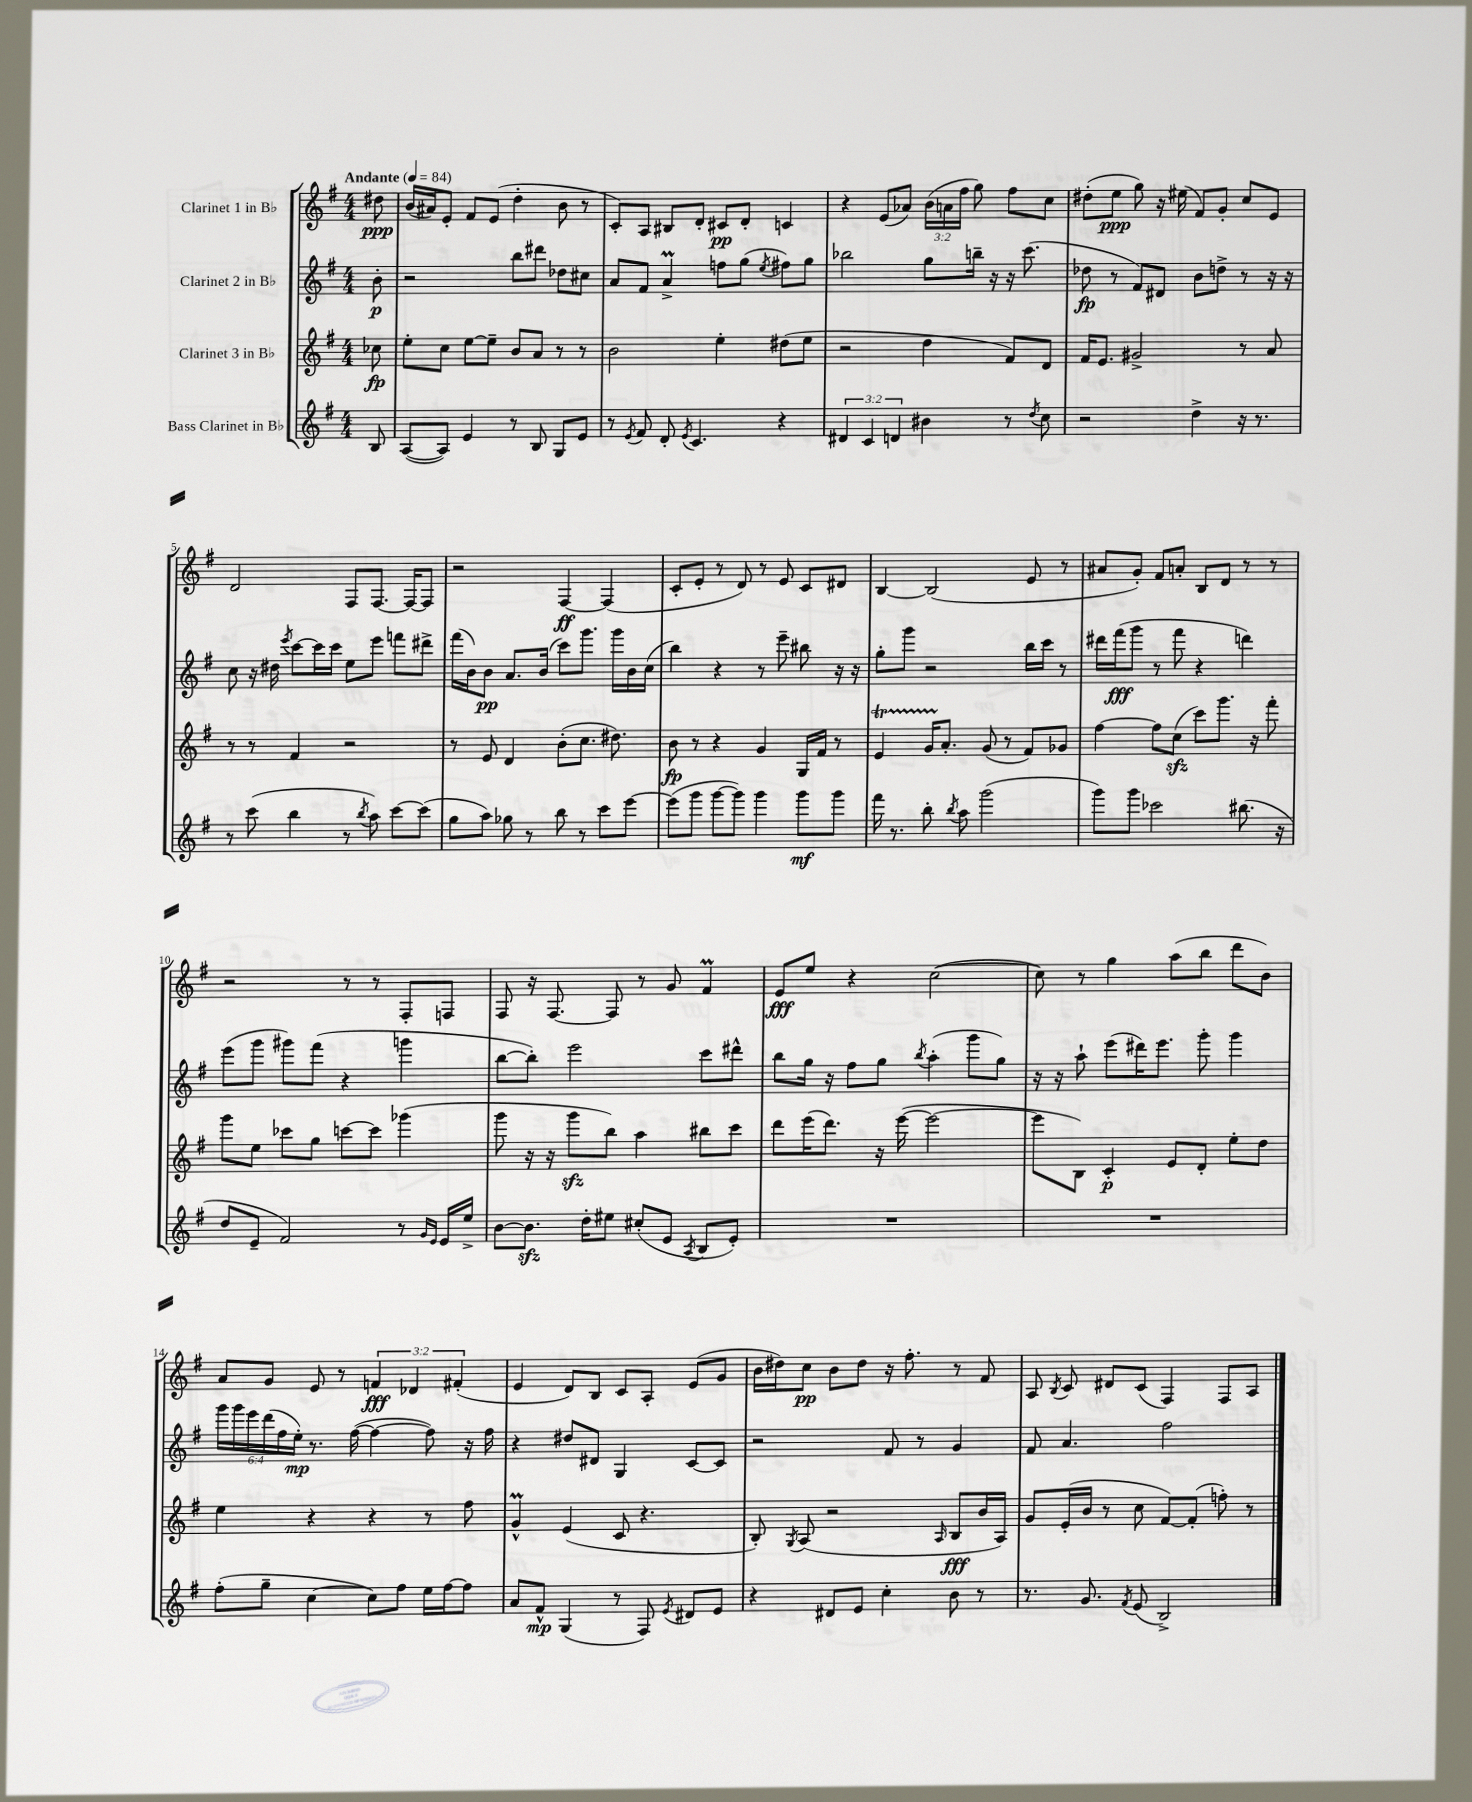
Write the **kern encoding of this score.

**kern	**dynam	**kern	**dynam	**kern	**dynam	**kern	**dynam
*part4	*part4	*part3	*part3	*part2	*part2	*part1	*part1
*staff4	*staff4	*staff3	*staff3	*staff2	*staff2	*staff1	*staff1
*I"Bass Clarinet in B♭	*	*I"Clarinet 3 in B♭	*	*I"Clarinet 2 in B♭	*	*I"Clarinet 1 in B♭	*
*clefG2	*	*clefG2	*	*clefG2	*	*clefG2	*
*k[f#]	*	*k[f#]	*	*k[f#]	*	*k[f#]	*
*M4/4	*	*M4/4	*	*M4/4	*	*M4/4	*
*MM84	*	*MM84	*	*MM84	*	*MM84	*
=	=	=	=	=	=	=	=
!	!	!	!	!	!	!LO:TX:a:B:t=Andante	!
8B/	.	8cc-X\	fp	8b'\	p	8dd#X\	ppp
=1	=1	=1	=1	=1	=1	=1	=1
([8A/L	.	8ee'\L	.	2r	.	(16b/LL	.
.	.	.	.	.	.	16a#X/J)	.
8A/J])	.	8cc\J	.	.	.	8e'/J	.
4e/	.	[8ee\L	.	.	.	8f#/L	.
.	.	8ee~\J]	.	.	.	(8e/J	.
8r	.	8b/L	.	8bb\L	.	4dd'\	.
8B/	.	8a/J	.	8ddd#X\J	.	.	.
8G/L	.	8r	.	8dd-X\L	.	8b\	.
8e/J	.	8r	.	8cc#X\J	.	8r	.
=2	=2	=2	=2	=2	=2	=2	=2
8r	.	2b\	.	8a/L	.	8c'/L)	.
8qe/	.	.	.	.	.	.	.
8f#/	.	.	.	8f#/J	.	8A/J	.
8d'/	.	.	.	4aM^/	.	8B#X/L	.
8qe/	.	.	.	.	.	.	.
4.c/	.	.	.	.	.	8d'/J	.
.	.	4ee'\	.	8ffn\L	.	8c#X/L	pp
.	.	.	.	(8gg\J	.	8d'/J	.
.	.	.	.	8qee/	.	.	.
4r	.	(8dd#X\L	.	8ff#X\L)	.	4cn/	.
.	.	8ee\J	.	8gg\J	.	.	.
=3	=3	=3	=3	=3	=3	=3	=3
6d#X/	.	2r	.	2bb-X\	.	4r	.
6c/	.	.	.	.	.	.	.
.	.	.	.	.	.	(8e/L	.
6dn/	.	.	.	.	.	.	.
.	.	.	.	.	.	8a-X/J)	.
4b#X\	.	4dd\	.	8gg\L	.	(24b\LL	.
.	.	.	.	.	.	24an\	.
.	.	.	.	.	.	24ff#\JJ	.
.	.	.	.	16bbn~\Jk	.	8gg\)	.
.	.	.	.	16r	.	.	.
8r	.	8f#/L)	.	16r	.	8ff#\L	.
.	.	.	.	(8.ccc\	.	.	.
8qdd/	.	.	.	.	.	.	.
8cc\	.	8d/J	.	.	.	8cc\J	.
=4	=4	=4	=4	=4	=4	=4	=4
2r	.	16f#/KL	.	8dd-X\	fp	(8dd#X'\L	.
.	.	8.e/J	.	.	.	.	.
.	.	.	.	8r	.	8ee\J	ppp
.	.	2g#X^/	.	8f#/L)	.	8gg\)	.
.	.	.	.	8d#X/J	.	16r	.
.	.	.	.	.	.	(16ee#X\	.
4dd^\	.	.	.	8b\L	.	8f#/L)	.
.	.	.	.	8ddn^\J	.	8g'/J	.
16r	.	8r	.	8r	.	8cc/L	.
8.r	.	.	.	.	.	.	.
.	.	8a/	.	16r	.	8e/J	.
.	.	.	.	16r	.	.	.
!!LO:LB:g=z
=5	=5	=5	=5	=5	=5	=5	=5
8r	.	8r	.	8cc\	.	2d/	.
(8ccc\	.	8r	.	16r	.	.	.
.	.	.	.	16dd#X\	.	.	.
.	.	.	.	8qeee/	.	.	.
4bb\	.	4f#/	.	[8ccc\L	.	.	.
.	.	.	.	16ccc\L]	.	.	.
.	.	.	.	16ccc\JJ	.	.	.
8r	.	2r	.	8ee\L	.	8F#/L	.
8qbb/	.	.	.	.	.	.	.
8aa\)	.	.	.	8eee\J	.	[8.F#/J	.
[8ccc\L	.	.	.	8fffn\L	.	.	.
.	.	.	.	.	.	16F#/KL_	.
(8ccc\J]	.	.	.	8ddd#X^\J	.	8F#/J]	.
=6	=6	=6	=6	=6	=6	=6	=6
8gg\L	.	8r	.	(16fff#\LL	.	2r	.
.	.	.	.	16b\J)	.	.	.
8aa\J)	.	8e/	.	8b\J	pp	.	.
8gg-X\	.	4d/	.	8.a/L	.	.	.
8r	.	.	.	.	.	.	.
.	.	.	.	(16b/Jk	.	.	.
8bb\	.	(8b'\L	.	8ccc\L)	.	[4F#/	ff
8r	.	8.cc\J	.	8.ggg\J	.	.	.
8ccc\L	.	.	.	.	.	(4F#/]	.
.	.	8.dd#X\)	.	16ggg\LL	.	.	.
[8eee\J	.	.	.	16b\	.	.	.
.	.	.	.	(16cc\JJ	.	.	.
=7	=7	=7	=7	=7	=7	=7	=7
(8eee\L]	.	8b\	fp	4bb\)	.	8c'/L	.
8ggg\J	.	8r	.	.	.	8e'/J	.
[8ggg\L	.	4r	.	4r	.	8r	.
8ggg\J])	.	.	.	.	.	8d/)	.
4ggg\	.	4g/	.	8r	.	8r	.
.	.	.	.	8eee~\	.	8e/	.
8ggg\L	mf	16G/LL	.	8bb#X\	.	8c/L	.
.	.	16f#/JJ	.	.	.	.	.
8ggg\J	.	8r	.	16r	.	8d#X/J	.
.	.	.	.	16r	.	.	.
=8	=8	=8	=8	=8	=8	=8	=8
16fff#\	.	4eT/	.	8gg'\L	.	[4B/	.
8.r	.	.	.	.	.	.	.
.	.	.	.	8ggg\J	.	.	.
8bb'\	.	16gTTT/KL	.	2r	.	(2B/]	.
.	.	8.a'/J	.	.	.	.	.
8qbb/	.	.	.	.	.	.	.
8aa\	.	.	.	.	.	.	.
(2ggg\	.	(8g/	.	.	.	.	.
.	.	8r	.	.	.	.	.
.	.	8f#/L)	.	16bb\LL	.	8e/	.
.	.	.	.	16ccc\JJ	.	.	.
.	.	8g-X/J	.	8r	.	8r	.
=9	=9	=9	=9	=9	=9	=9	=9
8ggg\L)	.	[4ff#\	.	16ddd#X\LL	.	8a#X/L	.
.	.	.	.	(16fff#\J	fff	.	.
8ggg\J	.	.	.	8ggg\J	.	8g'/J)	.
2ccc-X\	.	8ff#\L]	.	8r	.	8f#/L	.
.	.	(8cczz\J	.	8fff#\	.	8an'/J	.
.	.	8ccc\L)	.	4r	.	8B/L	.
.	.	8.ggg\J	.	.	.	8d/J	.
(8.bb#X\	.	.	.	4dddn\)	.	8r	.
.	.	16r	.	.	.	.	.
.	.	8fff#'\	.	.	.	8r	.
16r	.	.	.	.	.	.	.
!!LO:LB:g=z
=10	=10	=10	=10	=10	=10	=10	=10
8dd/L	.	8ggg\L	.	(8eee\L	.	2r	.
8e~/J	.	8ee\J	.	8ggg\J	.	.	.
2f#/)	.	8ccc-X\L	.	8ggg#X\L)	.	.	.
.	.	8gg\J	.	(8fff#\J	.	.	.
.	.	[8cccn\L	.	4r	.	8r	.
.	.	8ccc\J]	.	.	.	8r	.
8r	.	(4ggg-X\	.	4gggn\	.	8F#'/L	.
16qqg/LL	.	.	.	.	.	.	.
16qqe/JJ	.	.	.	.	.	.	.
16e/LL	.	.	.	.	.	8Fn/J	.
16ee^/JJ	.	.	.	.	.	.	.
=11	=11	=11	=11	=11	=11	=11	=11
[8b\L	.	8ggg\	.	[8bb\L	.	8F#/	.
8.bzz\J]	.	16r	.	8bb'\J])	.	16r	.
.	.	16r	.	.	.	[8.F#/	.
.	.	8gggzz\L	.	2eee\	.	.	.
16dd'\KL	.	.	.	.	.	.	.
8ee#X\J	.	8bb\J)	.	.	.	8F#/]	.
(8cc#X'/L	.	4aa\	.	.	.	8r	.
8e/J	.	.	.	.	.	8g/	.
8qA/	.	.	.	.	.	.	.
8B/L	.	8bb#X\L	.	8ccc\L	.	4f#m/	.
8e'/J)	.	8ccc\J	.	8ddd#X^^\J	.	.	.
=12	=12	=12	=12	=12	=12	=12	=12
1r	.	8ddd\L	.	8bb\L	.	8e/L	fff
.	.	(16eee\K	.	16gg\Jk	.	8ee/J	.
.	.	8.ddd\J)	.	16r	.	.	.
.	.	.	.	8ff#\L	.	4r	.
.	.	16r	.	8gg\J	.	.	.
.	.	([16eee\	.	.	.	.	.
.	.	.	.	8qbb/	.	.	.
.	.	2eee\_	.	(4aa'\	.	([2cc\	.
.	.	.	.	8ggg\L	.	.	.
.	.	.	.	8gg\J)	.	.	.
=13	=13	=13	=13	=13	=13	=13	=13
1r	.	8eee\L]	.	16r	.	8cc\])	.
.	.	.	.	16r	.	.	.
.	.	8B\J)	.	8aa`\	.	8r	.
.	.	4c'/	p	(8eee\L	.	4gg\	.
.	.	.	.	16ddd#X\K)	.	.	.
.	.	.	.	8.eee\J	.	.	.
.	.	8e/L	.	.	.	(8aa\L	.
.	.	8d'/J	.	8ggg'\	.	8bb\J	.
.	.	8ee'\L	.	4ggg\	.	8ddd\L	.
.	.	8dd\J	.	.	.	8b\J)	.
!!LO:LB:g=z
=14	=14	=14	=14	=14	=14	=14	=14
(8ff#'\L	.	4ee\	.	24ggg\LL	.	8a/L	.
.	.	.	.	24ggg\	.	.	.
.	.	.	.	24eee\	.	.	.
8gg~\J	.	.	.	(24ddd\	.	8g/J	.
.	.	.	.	24ff#\	.	.	.
.	.	.	.	24ee'\JJ)	mp	.	.
[4cc\	.	4r	.	8.r	.	8e/	.
.	.	.	.	.	.	8r	.
.	.	.	.	([16ff#\	.	.	.
8cc\L])	.	4r	.	4ff#\_	.	6fn/	fff
8ff#\J	.	.	.	.	.	.	.
.	.	.	.	.	.	6d-X/	.
16ee\LL	.	8r	.	8ff#\])	.	.	.
[16ff#\J	.	.	.	.	.	.	.
.	.	.	.	.	.	(6f#X'/	.
8ff#\J]	.	8ff#\	.	16r	.	.	.
.	.	.	.	16ff#\	.	.	.
=15	=15	=15	=15	=15	=15	=15	=15
8a/L	.	4gM^^/	.	4r	.	4e/	.
8f#^^/J	mp	.	.	.	.	.	.
(4G/	.	(4e/	.	8dd#X/L	.	8d/L)	.
.	.	.	.	8d#X/J	.	8B/J	.
8r	.	8c/	.	4G/	.	8c/L	.
8F#/)	.	4.r	.	.	.	8A'/J	.
8qe/	.	.	.	.	.	.	.
8d#X/L	.	.	.	[8c/L	.	(8e/L	.
8e/J	.	.	.	8c/J]	.	8g/J	.
=16	=16	=16	=16	=16	=16	=16	=16
4r	.	8B'/)	.	2r	.	16b\LL	.
.	.	.	.	.	.	16dd#X\J)	.
.	.	8qG/	.	.	.	.	.
.	.	(8A/	.	.	.	8cc\J	pp
8d#X/L	.	2r	.	.	.	8b\L	.
8e/J	.	.	.	.	.	8dd#\J	.
4cc'\	.	.	.	8f#/	.	16r	.
.	.	.	.	.	.	8.ff#'\	.
.	.	.	.	8r	.	.	.
.	.	16qqA/	.	.	.	.	.
8b\	.	8B/L	fff	4g/	.	8r	.
8r	.	16b/L	.	.	.	8f#/	.
.	.	16A/JJ)	.	.	.	.	.
=17	=17	=17	=17	=17	=17	=17	=17
8.r	.	8g/L	.	8f#/	.	8A/	.
.	.	.	.	.	.	8qB/	.
.	.	(16e'/L	.	4.a/	.	8c/	.
8.g/	.	16b/JJ	.	.	.	.	.
.	.	8r	.	.	.	8d#X/L	.
8qf#/	.	.	.	.	.	.	.
(8e/	.	8cc\	.	.	.	(8c/J	.
2B^/)	.	[8f#/L)	.	2ff#\	.	4F#/)	.
.	.	(8f#'/J]	.	.	.	.	.
.	.	8ffn'\)	.	.	.	8F#/L	.
.	.	8r	.	.	.	8A/J	.
==	==	==	==	==	==	==	==
*-	*-	*-	*-	*-	*-	*-	*-
